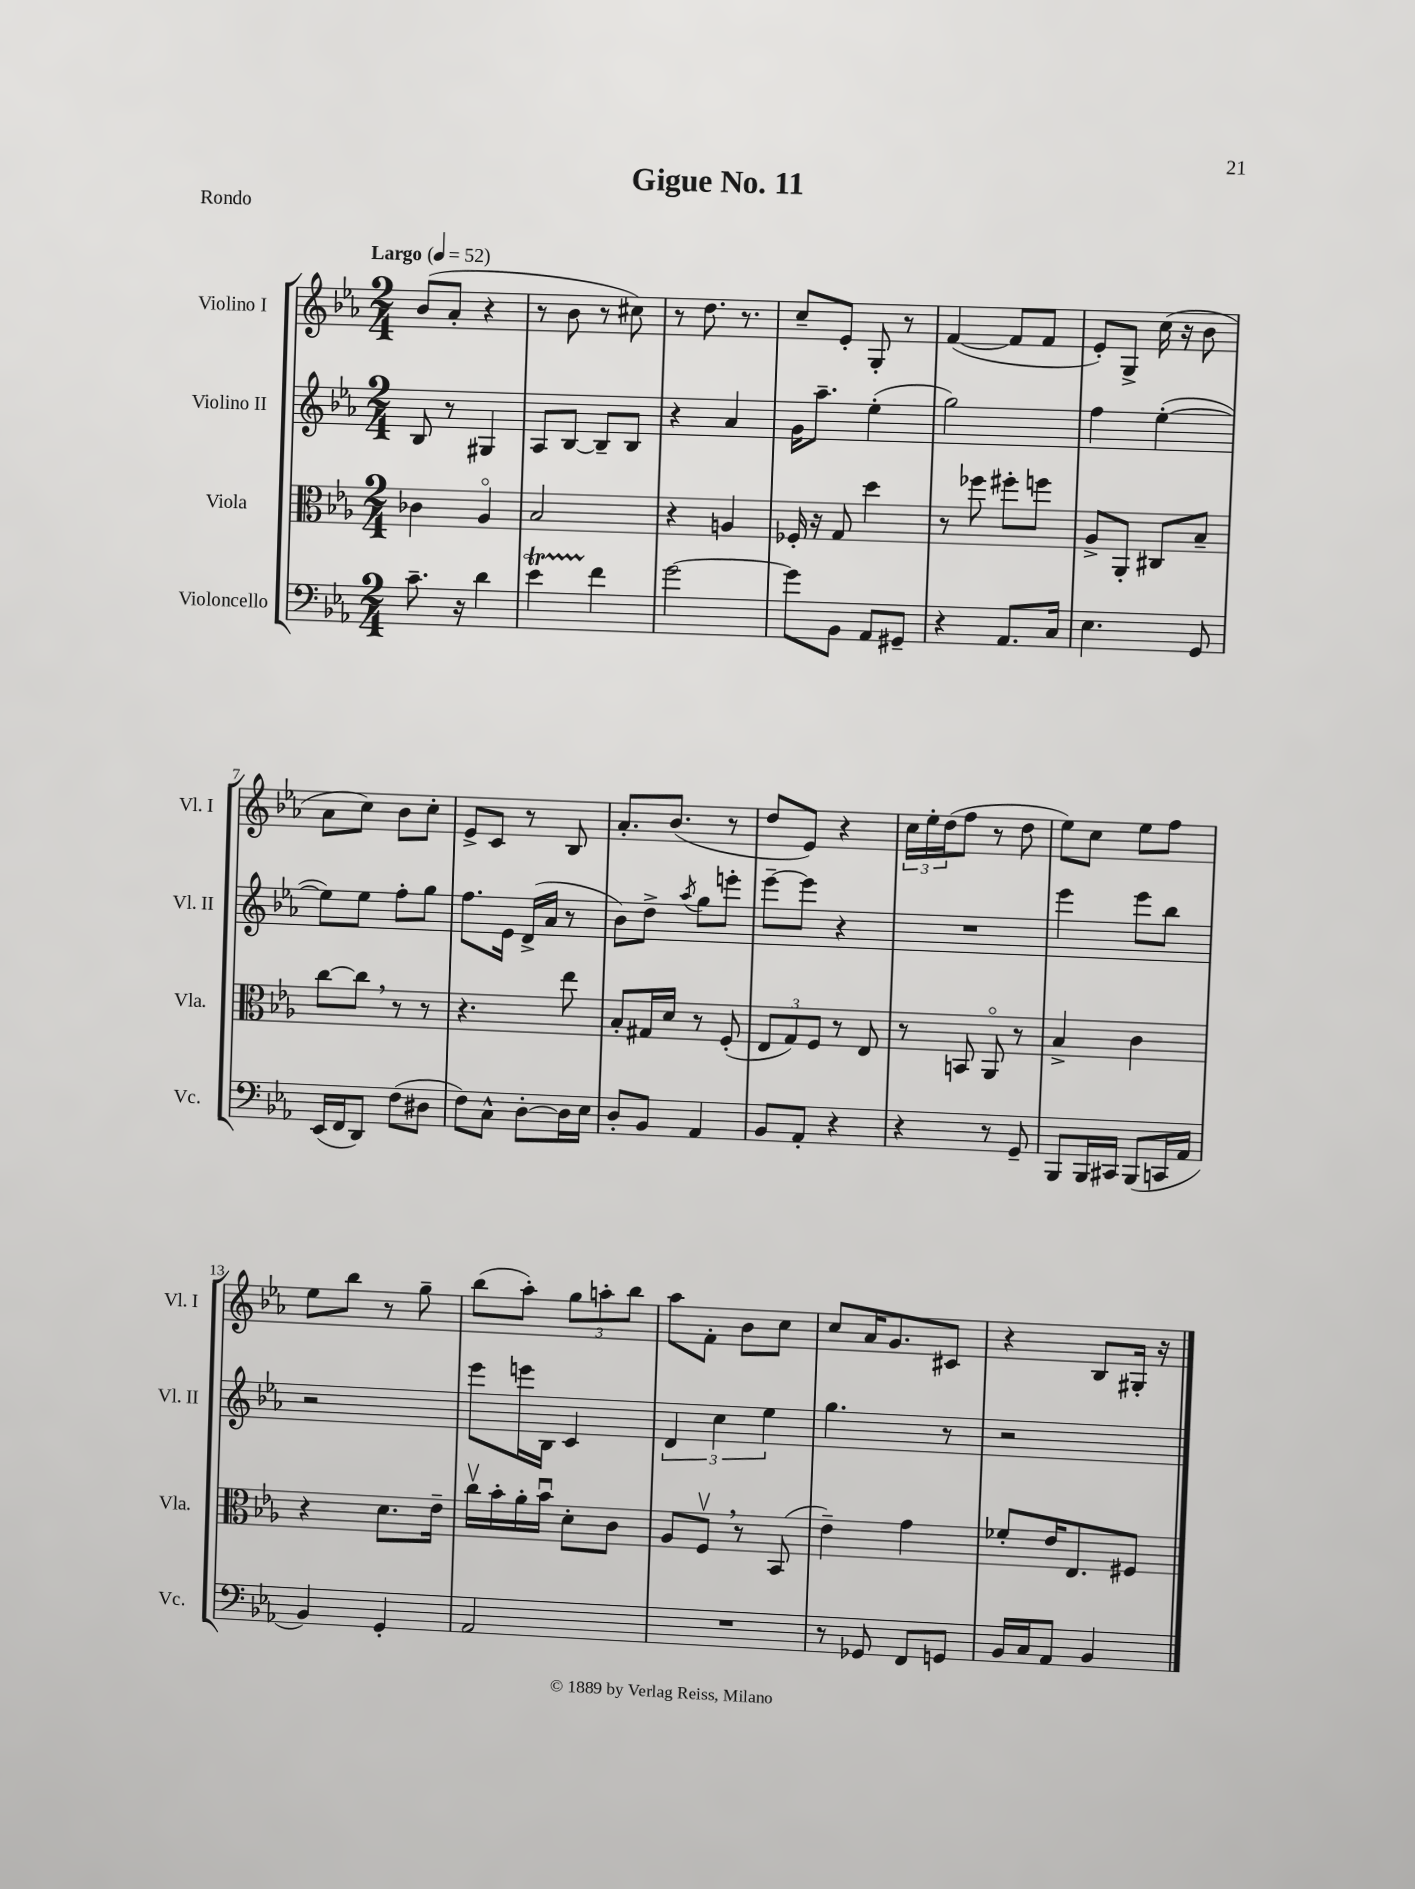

**kern	**kern	**kern	**kern
*staff4	*staff3	*staff2	*staff1
*clefF4	*clefC3	*clefG2	*clefG2
*k[b-e-a-]	*k[b-e-a-]	*k[b-e-a-]	*k[b-e-a-]
*M2/4	*M2/4	*M2/4	*M2/4
*MM52	*MM52	*MM52	*MM52
8.c~	4c-	8B-	(8b-
.	.	8r	8a-'
16r	.	.	.
4d	4A-o	4G#	4r
=	=	=	=
4e-	2B-	8A-	8r
.	.	[8B-	8b-
4f	.	8B-~]	8r
.	.	8B-	8cc#)
=	=	=	=
[2g	4r	4r	8r
.	.	.	8.dd
.	4A	4a-	.
.	.	.	8.r
=	=	=	=
8g]	16F-'	16g	8cc~
.	16r	8.aa-~	.
8BB-	8G	.	8e-'
8AA-	4dd	(4ee-'	8G'
8GG#~	.	.	8r
=	=	=	=
4r	8r	2gg)	([4f
.	8ff-	.	.
8.AA-	8ff#'	.	8f]
.	8ff	.	8f
16C	.	.	.
=	=	=	=
4.E-	8A-^	4ff	8e-')
.	8AA-'	.	8G^
.	8C#	([4ee-'	(16cc
.	.	.	16r
8GG	8B-~	.	8b-
=	=	=	=
(16EE-	[8cc	8ee-])	8a-
16FF	.	.	.
8DD)	8cc]	8ee-	8cc)
(8F	8r	8ff'	8b-
8D#	8r	8gg	8cc'
=	=	=	=
8F)	4.r	8.ff	8e-^
8C^^	.	.	8c
.	.	16e-	.
[8D'	.	(16d^	8r
.	.	16a-	.
16D]	8ee-	8r	8B-
16E-	.	.	.
=	=	=	=
8D'	8B-'	8b-)	8.a-'
8BB-	16G#	8dd^	.
.	16d	.	(8.b-
.	.	8qaa-	.
4AA-	8r	8gg	.
.	(8F'	8eee'	8r
=	=	=	=
8BB-	12E-	[8eee-~	8dd
.	12G)	.	.
8AA-'	.	8eee-]	8e-)
.	12F	.	.
4r	8r	4r	4r
.	8E-	.	.
=	=	=	=
4r	8r	2r	24cc
.	.	.	24ee-'
.	.	.	(24dd
.	8BB	.	8ff
8r	8AA-o	.	8r
8GG~	8r	.	8dd
=	=	=	=
8BBB-	4B-^	4eee-	8ee-)
16BBB-	.	.	8cc
16CC#	.	.	.
(8BBB-	4c	8eee-	8ee-
16CC	.	8bb-	8ff
16AA-	.	.	.
=	=	=	=
4BB-)	4r	2r	8ee-
.	.	.	8bb-
4GG'	8.d	.	8r
.	.	.	8gg~
.	16e-~	.	.
=	=	=	=
2AA-	16ccv	8eee-	(8bb-
.	16b-'	.	.
.	16a-'	16eee	8aa-')
.	16b-u	16B-	.
.	8d'	4c	12gg
.	.	.	12aa'
.	8c	.	.
.	.	.	12bb-
=	=	=	=
2r	8A-	6d	8aa-
.	8Fv	.	8f'
.	.	6cc	.
.	8r	.	8b-
.	.	6ee-	.
.	(8BB-	.	8cc
=	=	=	=
8r	4e-~)	4.gg	8cc
8GG-	.	.	16a-
.	.	.	8.g
8FF	4g	.	.
8GG	.	8r	8c#
=	=	=	=
16BB-	8f-'	2r	4r
16C	.	.	.
8AA-	16e-	.	.
.	8.E-	.	.
4BB-	.	.	8B-
.	8F#	.	16G#'
.	.	.	16r
==	==	==	==
*-	*-	*-	*-
